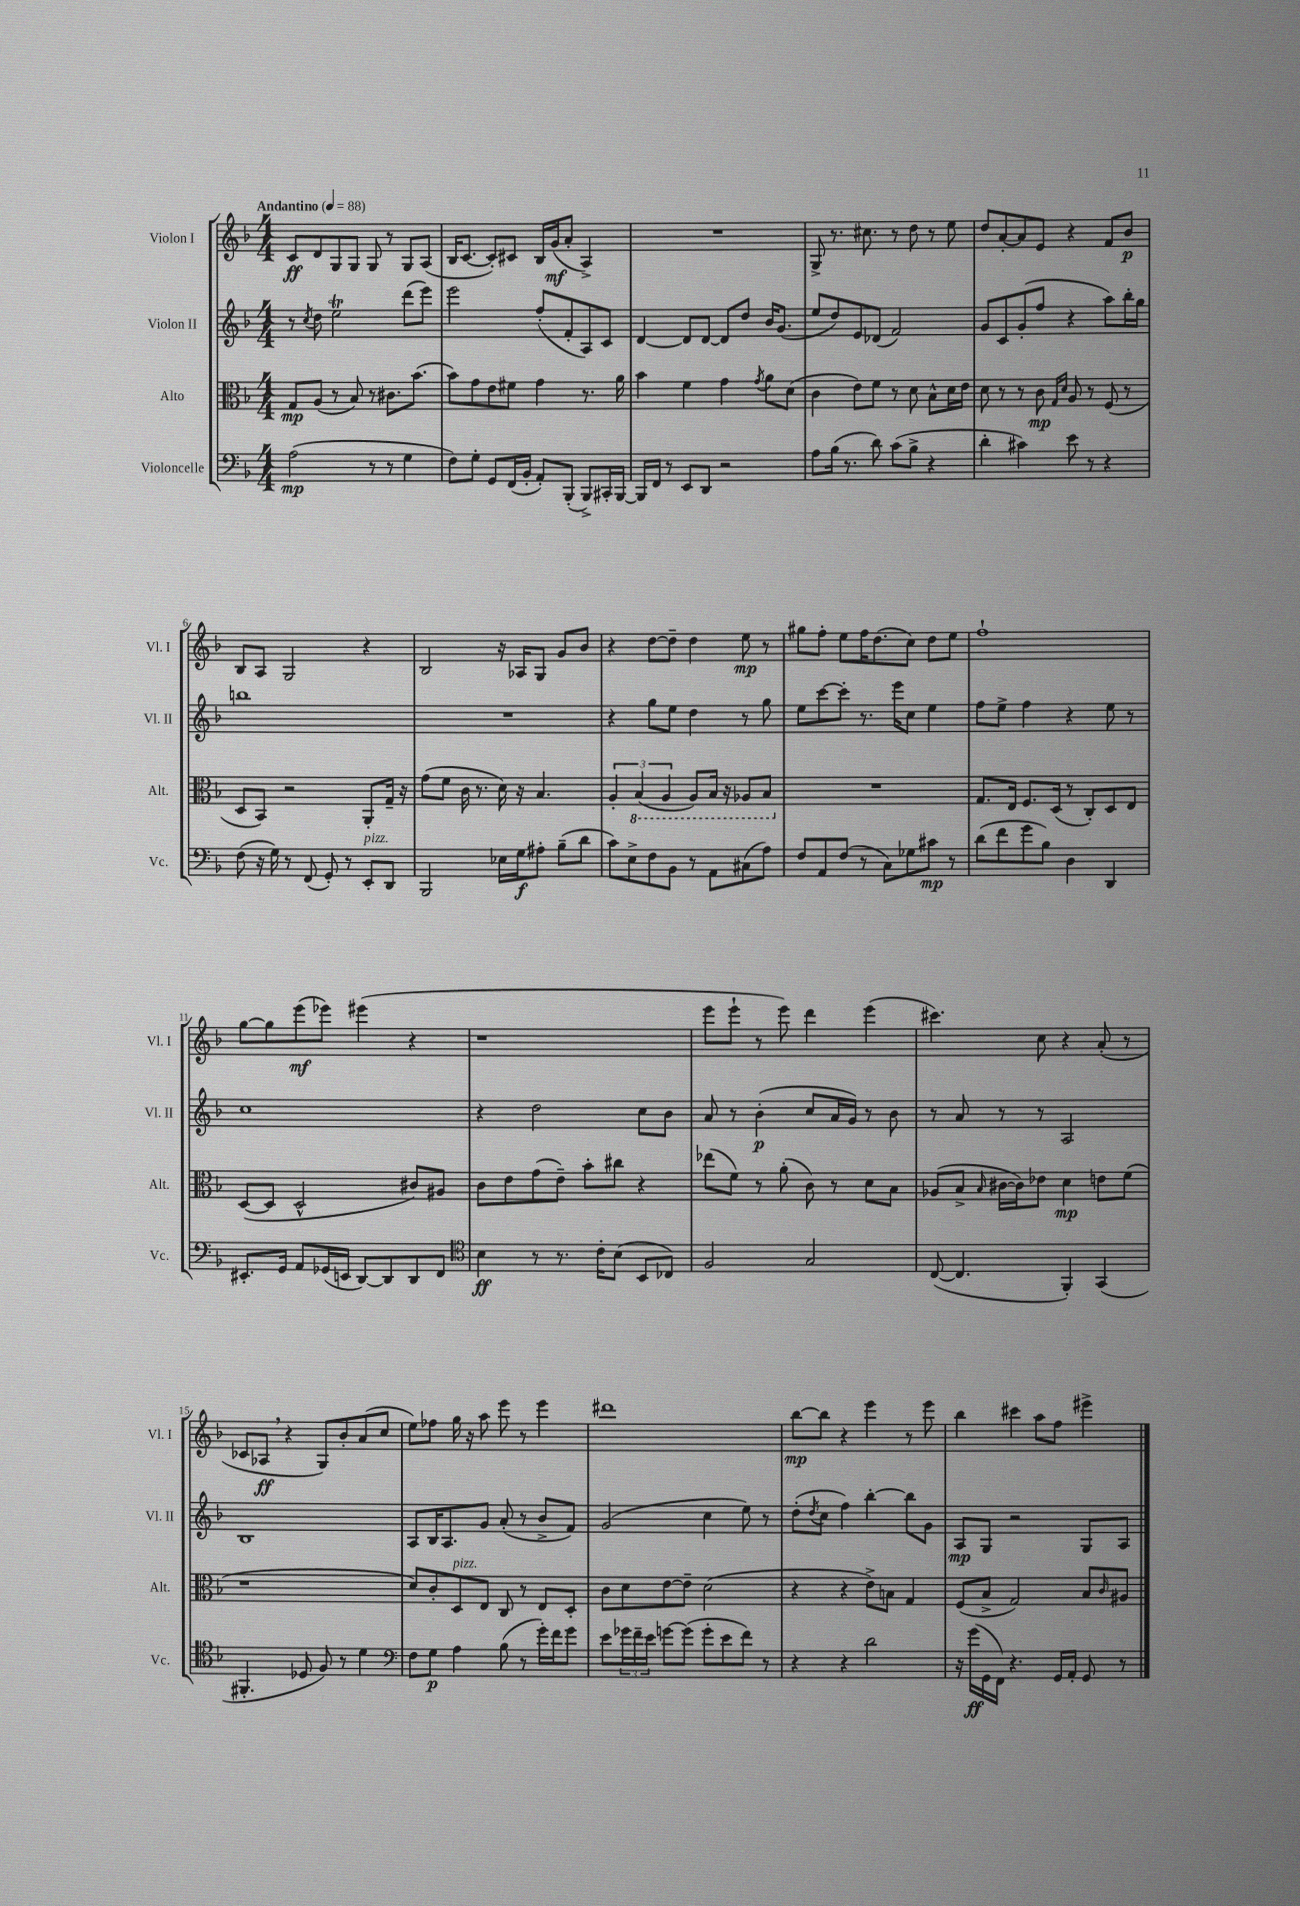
<<
\new StaffGroup <<
\new Staff = "s0" \with { instrumentName = "Violon I" shortInstrumentName = "Vl. I" } {
    \clef treble \key f \major \numericTimeSignature \time 4/4 \tempo "Andantino" 4 = 88
    c'8\ff d'8 g8 g8 g8 r8 g8 a8( |
    bes16 c'8.~ c'8-.) cis'8 bes16 g'16\mf( a'8-. a4->) |
    R1 |
    g8-> r8. cis''8. r8 d''8 r8 e''8 |
    d''8 a'8~-. a'8 e'8 r4 f'8 bes'8\p |
    bes8 a8 g2 r4 |
    bes2 r16 aes16 g8 g'8 bes'8 |
    r4 d''8~ d''8-- d''4 e''8\mp r8 |
    gis''8 f''8-. e''8 f''16 d''8.( c''8) d''8 e''8 |
    f''1-! |
    g''8~ g''8 e'''8\mf( ees'''8) eis'''4( r4 |
    r1 |
    e'''8 e'''8-! r8 e'''8) d'''4 e'''4( |
    cis'''4.) c''8 r4 a'8-.( r8 |
    ces'8 aes8\ff \breathe r4 g8) bes'8-. a'8( c''8 |
    e''8) fes''8 g''16 r16 a''8 e'''8 r8 e'''4 |
    dis'''1 |
    bes''8~\mp bes''8 r4 e'''4 r8 e'''8 |
    bes''4 cis'''4 a''8 f''8 eis'''4-> \bar "|." |
}
\new Staff = "s1" \with { instrumentName = "Violon II" shortInstrumentName = "Vl. II" } {
    \clef treble \key f \major \numericTimeSignature \time 4/4
    r8 \acciaccatura { c''8 } d''8 e''2\trill d'''8( e'''8) |
    e'''2 f''8-.( f'8-. a8) c'8 |
    d'4~ d'8 d'8~ d'8 d''8 bes'16 g'8.( |
    e''8 d''8) e'8 des'8( f'2) |
    g'8 c'8 g'8-.( f''8 r4 a''8) bes''16-. g''16 |
    b''1 |
    R1 |
    r4 g''8 e''8 d''4 r8 g''8 |
    e''8 c'''8~ c'''8-. r8. e'''16 c''8 e''4 |
    f''8 e''8-> f''4 r4 e''8 r8 |
    c''1 |
    r4 d''2 c''8 bes'8 |
    a'8 r8 bes'4-.\p( c''8 a'16 g'16) r8 bes'8 |
    r8 a'8 r8 r8 a2 |
    bes1 |
    a8 bes16 a8. g'8 a'8-.( r8 bes'8-> f'8) |
    g'2( c''4 e''8) r8 |
    d''8-.( \acciaccatura { d''8 } c''8 f''4) bes''4~-. bes''8 g'8 |
    a8\mp g8 r2 g8 a8 \bar "|." |
}
\new Staff = "s2" \with { instrumentName = "Alto" shortInstrumentName = "Alt." } {
    \clef alto \key f \major \numericTimeSignature \time 4/4
    g8\mp a8( r8 bes8) r8 cis'8. bes'8.( |
    bes'8) g'8 e'8 fis'8 g'4 r8. a'16 |
    bes'4 f'4 g'4 \acciaccatura { g'8 } a'8 d'8( |
    c'4 e'8) f'8 r8 d'8 bes8-^ d'16 e'16 |
    d'8 r8 r8 c'8\mp \grace { g16 d'16 } a8 r8 f8( r8 |
    d8 bes,8) r2 a,8-. g16-- r16 |
    g'8( f'8 c'16 r8. d'16) r16 bes4. |
    \tuplet 3/2 { a4-. \ottava #-1 bes,4( a,4 } a,8) bes,16 r16 aes,8 bes,8 \ottava #0 |
    R1 |
    g8. e16 f8. d16( r8 c8-.) d8 e8 |
    d8~( d8 d2-^ cis'8) ais8 |
    c'8 e'8 g'8( e'8--) bes'8-. cis''8 r4 |
    ees''8( f'8) r8 a'8-.( c'8) r8 d'8 bes8 |
    aes8( bes8-> \grace { bes16 } cis'16~ cis'16) ees'8 d'4\mp e'8 f'8( |
    r1 |
    d'8) c'8-. d8^\markup { \italic "pizz." } e8 c8 r8 e8 d8-. |
    c'8 d'8 e'8~ e'8-- d'2( |
    r4 r4 e'8->) b8 g4 |
    f8( bes8-> g2) bes8 \grace { c'16 } ais8 \bar "|." |
}
\new Staff = "s3" \with { instrumentName = "Violoncelle" shortInstrumentName = "Vc." } {
    \clef bass \key f \major \numericTimeSignature \time 4/4
    a2\mp( r8 r8 g4 |
    f8) g8-. g,8 f,16( bes,16-. a,8-.) bes,,8-.( bes,,8->) cis,16-. bes,,16~ |
    bes,,16 f,16 r8 e,8 d,8 r2 |
    a8 bes16( r8. d'8) c'8( bes8-> r4 |
    d'4-. cis'4) e'8 r8 r4 |
    f8( r16 g16) r8 f,8( g,8-.) r8 e,8-.^\markup { \italic "pizz." } d,8 |
    bes,,2 ees16 g16\f ais8-. bes8--( d'8 |
    c'8) e8-> f8 bes,8 r8 a,8 cis8( a8) |
    f8 a,8 f8( r8 c8) ges8 cis'8\mp r8 |
    d'8( f'8 g'8 bes8) d4 d,4 |
    eis,8.-. g,16 a,8 ges,16( e,16 d,8~) d,8 d,8 f,8 |
    \clef tenor bes4\ff r8 r8. c'16-. bes8( bes,8 ces8) |
    f2 g2 |
    c8~( c4. f,4-.) g,4( |
    fis,4.-. des8 f8) r8 d'4 |
    \clef bass f8 g8\p a4 bes8( r8 g'16-.) f'16 g'8 |
    e'8 \tuplet 3/2 { ges'16 f'16-- e'16 } g'8~ g'8( g'8-. e'8 f'8) r8 |
    r4 r4 d'2 |
    r16 g'16\ff( g,16 f,16) r4. g,16 a,16-. g,8 r8 \bar "|." |
}
>>
>>
